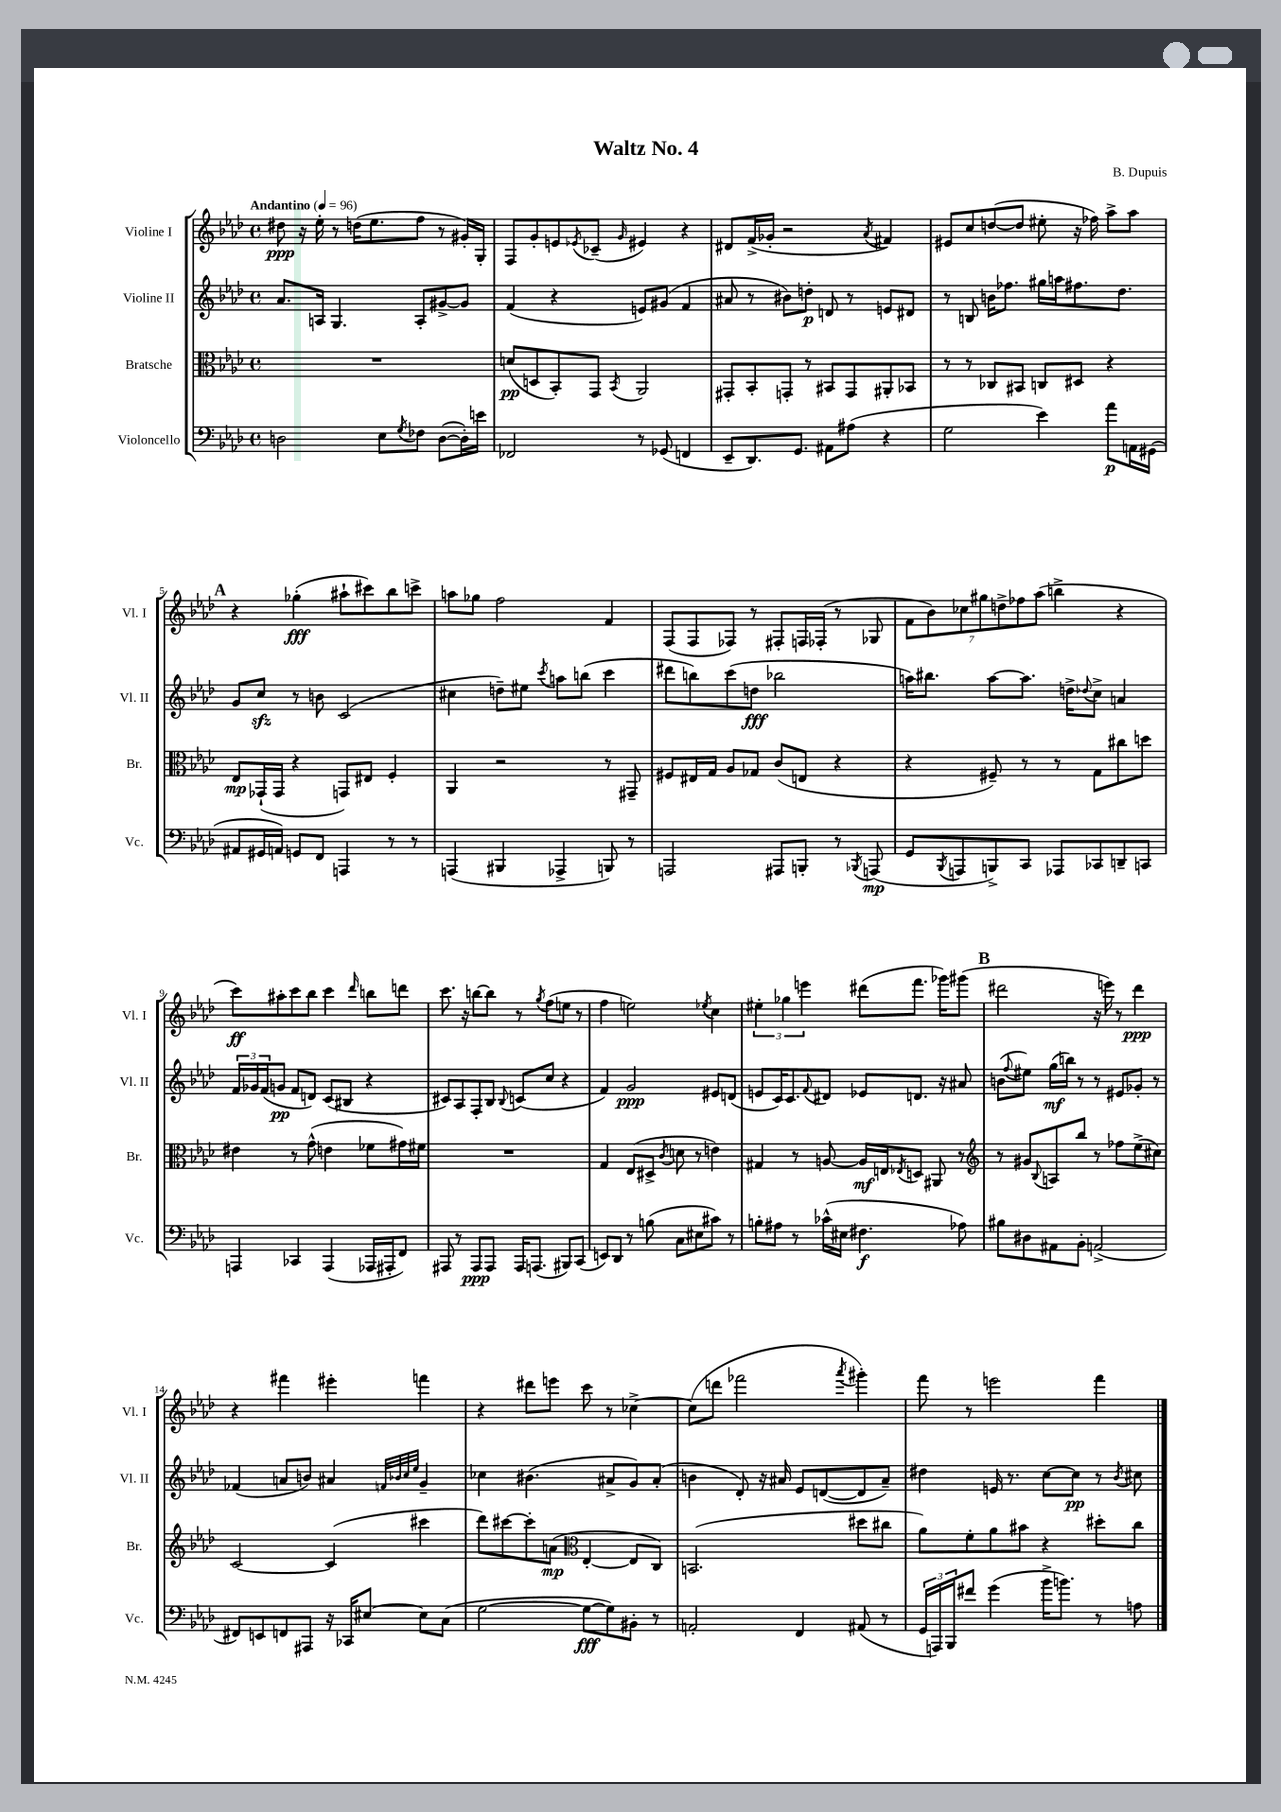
\header { title = "Waltz No. 4" composer = "B. Dupuis" }
<<
\new StaffGroup <<
\new Staff = "s0" \with { instrumentName = "Violine I" shortInstrumentName = "Vl. I" } {
    \clef treble \key aes \major \defaultTimeSignature \time 4/4 \tempo "Andantino" 4 = 96
    dis''8\ppp r16 ees''16-. r8 d''16( ees''8. f''8 r8 gis'16-.) g16-. |
    f8 g'8-. e'8 \acciaccatura { ees'8 } ces'8--( \grace { g'16 } eis'4) r4 |
    dis'8 f'16->( ges'16-. r2 \acciaccatura { aes'8 } fis'4) |
    eis'8 c''8 d''8~( d''8 eis''8-. r16 fes''16) aes''8-> aes''8 |
    \mark \markup { \bold "A" } r4 ges''4-.\fff( ais''8-! cis'''8) bes''8 c'''8-> |
    a''8 ges''8 f''2 f'4 |
    f8( f8 fes8) r8 fis8-. f16 fes16-.( r8 ges8 |
    \tuplet 7/4 { f'8 bes'8) ces''8 gis''8 d''8-> fes''8 aes''8( } b''4-> r4 |
    c'''8\ff) ais''8-. c'''8 bes''8 c'''4 \grace { des'''16 } b''8 d'''8 |
    c'''8. r16 b''8~ b''8 r8 \acciaccatura { g''8 } f''8( e''8 r8 |
    f''4 e''2) \acciaccatura { ees''8 } c''4 |
    \tuplet 3/2 { eis''4-. ges''4 e'''4 } dis'''8( f'''8. ges'''16) gis'''8( |
    \mark \markup { \bold "B" } dis'''2 r16 e'''16) r8 dis'''4\ppp |
    r4 fis'''4 eis'''4-. f'''4 |
    r4 dis'''8 e'''8 c'''8 r8 ces''4~-> |
    ces''8( d'''8 fes'''2 \acciaccatura { aes'''8 } gis'''4-.) |
    f'''8 r8 e'''2 f'''4 \bar "|." |
}
\new Staff = "s1" \with { instrumentName = "Violine II" shortInstrumentName = "Vl. II" } {
    \clef treble \key aes \major \defaultTimeSignature \time 4/4
    aes'8. a16 g4. a8-. gis'8~-> gis'8 |
    f'4( r4 e'8) gis'8( f'4 |
    ais'8 r8 bis'8) d''8-.\p d'8 r8 e'8 dis'8 |
    r8 b8 b'16 fes''8. gis''16 a''16 fis''8. des''8. |
    \mark \markup { \bold "A" } g'8 c''8\sfz r8 b'8 c'2( |
    cis''4 d''8--) eis''8 \acciaccatura { c'''8 } a''8 b''8( c'''4 |
    dis'''8 b''8) c'''8( d''8\fff bes''2 |
    a''16) bis''8. a''8~ a''8. d''16-> \appoggiatura { des''8 } c''8-> a'4 |
    \tuplet 3/2 { f'16 ges'16 f'16( } g'8\pp f'8 d'8) c'8( bis8 r4 |
    cis'8) aes8 f8-. bes8 \appoggiatura { bes8 } c'8( c''8 r4 |
    f'4) g'2\ppp eis'8 d'8( |
    e'8 c'16) c'8. \appoggiatura { f'8 } dis'8 ees'8 d'8. r16 ais'8 |
    \mark \markup { \bold "B" } b'8( \appoggiatura { f''8 } eis''8) g''16\mf( b''16) r8 r8 eis'8 ges'8-. r8 |
    fes'4( a'8 b'8) ais'4 \grace { f'32 bes'32 c''32 ees''32 } g'4-- |
    ces''4 bis'4.( ais'8-> g'8) ais'8-.( |
    b'4 des'8-.) r16 ais'16 ees'8 d'8~( d'8 ais'8--) |
    dis''4 e'16 r8. c''8~ c''8\pp r8 \acciaccatura { bes'8 } cis''8 \bar "|." |
}
\new Staff = "s2" \with { instrumentName = "Bratsche" shortInstrumentName = "Br." } {
    \clef alto \key aes \major \defaultTimeSignature \time 4/4
    R1 |
    d'8\pp( d8 bes,8-.) g,8 \acciaccatura { bes,8 } aes,2 |
    gis,8-. bes,8-. g,8-. r8 bis,8 g,8 ais,8-. bes,8 |
    r8 r8 ces8 bis,8 c8 dis8 r4 |
    \mark \markup { \bold "A" } ees8\mp ges,16-!( ges,16 r4 g,8) eis8 f4-. |
    aes,4 r2 r8 gis,8-- |
    fis8 eis16 g16 aes8 ges8 c'8( e8 r4 |
    r4 fis8--) r8 r8 g8 cis''8 d''8 |
    eis'4 r8 g'8-^( e'4 fes'8 gis'16) fis'16 |
    R1 |
    g4 ees8( dis8-> \acciaccatura { c'8 } d'8 r8 e'4) |
    gis4 r8 a8~ a16\mf e16 \acciaccatura { ees8 } d8 ais,8 r8 |
    \mark \markup { \bold "B" } \clef treble r8 gis'8 \appoggiatura { bes8 } a8 bes''8 r8 fes''8 ees''8->( cis''8) |
    c'2~ c'4( cis'''4 |
    des'''8) cis'''8~ cis'''8-. a'8\mp( \clef alto ees4~-. ees8 c8) |
    b,2.( dis''8 cis''8 |
    aes'8) f'8-. aes'8 bis'8 r4 dis''8-. c''8 \bar "|." |
}
\new Staff = "s3" \with { instrumentName = "Violoncello" shortInstrumentName = "Vc." } {
    \clef bass \key aes \major \defaultTimeSignature \time 4/4
    d2 ees8 \acciaccatura { g8 } fes8 d8~( d16-.) e'16 |
    fes,2 r8 ges,8( f,4 |
    ees,8-- des,8.) g,8. ais,8 ais8( r4 |
    g2 ees'4) aes'8\p a,16 gis,16( |
    \mark \markup { \bold "A" } ais,8 gis,16 a,16) g,8 f,8 a,,4 r8 r8 |
    a,,4( bis,,4 aes,,4-> b,,8) r8 |
    a,,2 ais,,8 b,,8-. r8 \acciaccatura { bes,,8 } a,,8\mp( |
    g,8 \acciaccatura { bes,,8 } a,,8 b,,8->) c,8 aes,,8 ces,8 d,8-- c,8 |
    a,,4 ces,4 a,,4( aes,,16 ais,,16-. f,8) |
    ais,,8 r8 ais,,8\ppp ais,,8 ais,,16 a,,8.( bis,,8) c,8( |
    e,8) des,8 r8 b8( c8 eis8 cis'8) r8 |
    b8-. ais8 r8 ces'16-^( eis16 fis4.\f aes8) |
    \mark \markup { \bold "B" } bis8 dis8 ais,8 bes,8-. a,2->( |
    fis,8) e,8 f,8 ais,,8 r16 ces,16 eis8~ eis8 c8( |
    g2~ g8~\fff g8) bis,8-. r8 |
    a,2-. f,4 ais,8( r8 |
    \tuplet 3/2 { g,16 a,,16) bes,,16 } fis'8 g'4( bes'16-> b'8.) r8 a8 \bar "|." |
}
>>
>>
